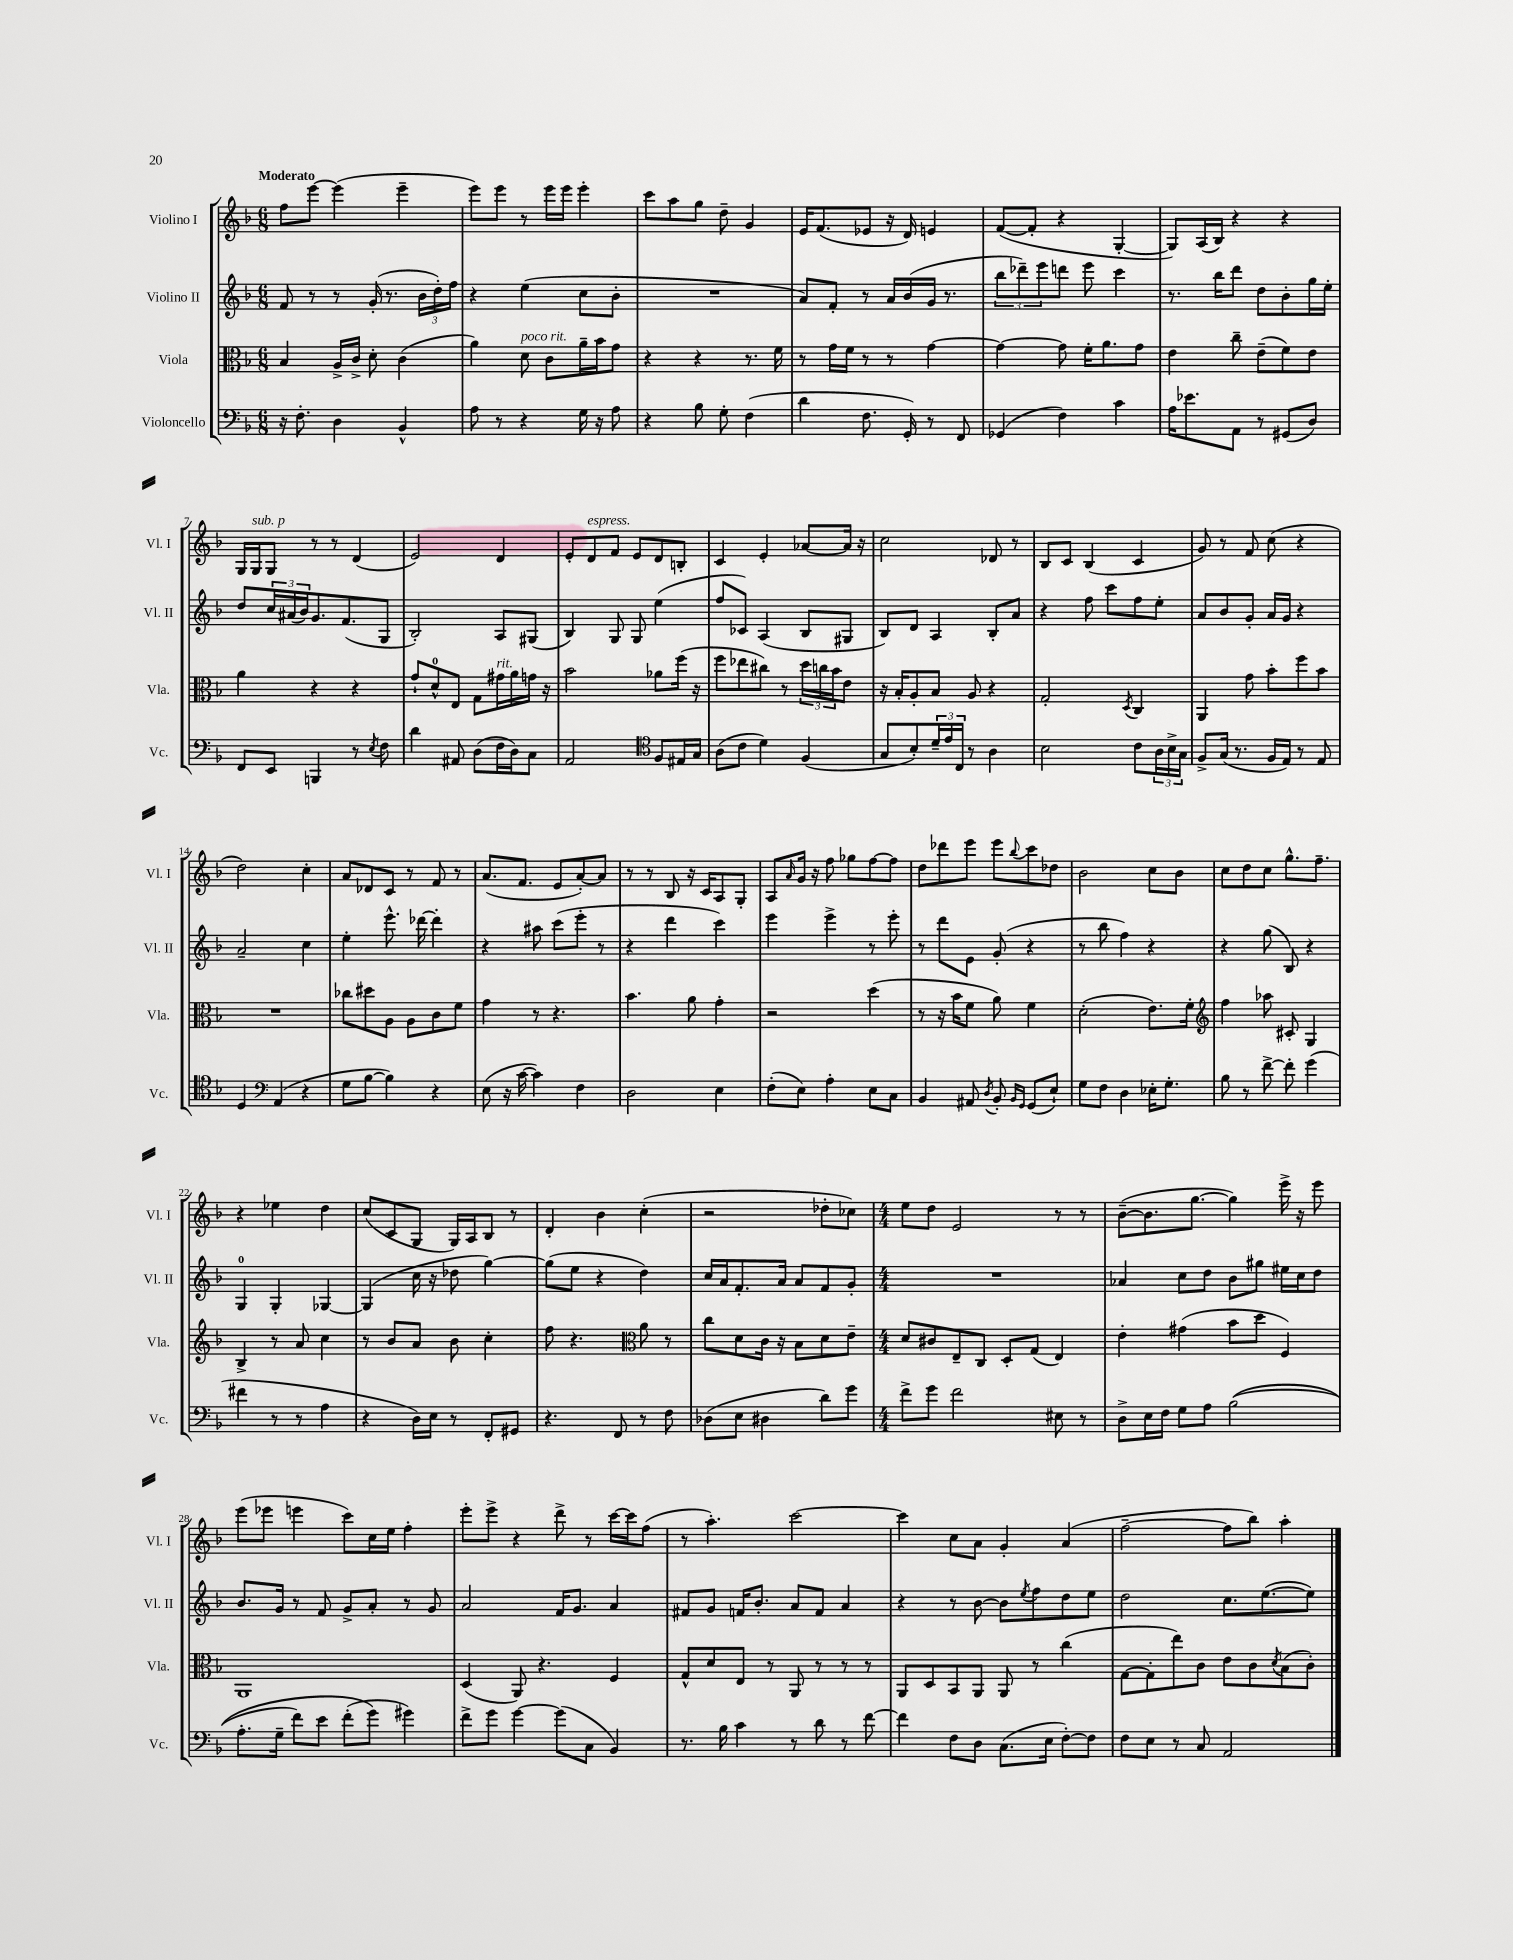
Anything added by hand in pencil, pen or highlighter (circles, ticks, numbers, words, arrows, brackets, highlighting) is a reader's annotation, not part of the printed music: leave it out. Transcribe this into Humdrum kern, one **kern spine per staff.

**kern	**kern	**kern	**kern
*staff4	*staff3	*staff2	*staff1
*clefF4	*clefC3	*clefG2	*clefG2
*k[b-]	*k[b-]	*k[b-]	*k[b-]
*M6/8	*M6/8	*M6/8	*M6/8
16r	4B-	8f	8ff
8.F'	.	.	.
.	.	8r	[8eee
4D	16A^	8r	(4eee]
.	16c^	.	.
.	8d'	(16g'	.
.	.	8.r	.
4BB-^^	(4c	.	4eee~
.	.	24b-	.
.	.	24dd')	.
.	.	24ff	.
=	=	=	=
8A	4a)	4r	8eee)
8r	.	.	8eee
4r	8d	(4ee	8r
.	8c	.	16eee
.	.	.	16eee
16G	16a~	8cc	4eee'
16r	16b-	.	.
8A	8g	8b-'	.
=	=	=	=
4r	4r	2.r	8ccc
.	.	.	8aa
8B-	4r	.	8gg
8G'	.	.	8dd~
(4F	8.r	.	4g
.	16f	.	.
=	=	=	=
4d	8r	8a)	16e
.	.	.	(8.f
.	16g	8f'	.
.	16f	.	.
8.F	8r	8r	8e-
.	8r	16a	16r
16GG')	.	(16b-	16d)
8r	[4g	16g	4e
.	.	8.r	.
8FF	.	.	.
=	=	=	=
(4GG-	4g_	12bb-	([8f
.	.	12ddd-~)	.
.	.	.	8f']
.	.	12eee	.
4F)	8g]	8ddd	4r
.	16f'	8eee	.
.	8.a	.	.
4c	.	4ccc	[4G'
.	8g	.	.
=	=	=	=
16A	4e	8.r	8G])
8.e-	.	.	.
.	.	.	(16A
.	.	16bb-	16B-)
8AA	8cc~	8ddd	4r
8r	(8e~	8dd	.
(8GG#	8f)	8b-'	4r
8D)	8e	16gg	.
.	.	16ee'	.
=	=	=	=
8FF	4a	8dd	16G
.	.	.	16G
8EE	.	24cc	8G
.	.	(24a#	.
.	.	24b-)	.
4BBB	4r	8.g	8r
.	.	.	8r
.	.	(8.f	.
8r	4r	.	(4d
8qE	.	.	.
8F	.	8G	.
=	=	=	=
4d	8g`	2B-')	2e)
.	8d^^	.	.
8AA#	8E	.	.
(8D	8G	.	.
16F	16g#	8A	4d
16D)	16a	.	.
8C	16g	(8G#	.
.	16r	.	.
=	=	=	=
2AA	2b-	4B-)	8e'
.	.	.	8d
.	.	8G	8f
.	.	8G	8e
*clefC4	*	*	*
8F	8a-	(4ee	8d
16E#	(16ff	.	8B'
16G	16r	.	.
=	=	=	=
(8A	8ff	8ff	4c
8c	8ee-	8c-)	.
4d)	8cc#)	(4A	4e'
.	8r	.	.
(4F	24dd	8B-	[8a-
.	24cc	.	.
.	24b-	.	.
.	8e	8G#	16a-]
.	.	.	16r
=	=	=	=
8G	16r	8B-)	2cc
.	16B-'	.	.
8B-')	8A'	8d	.
24d~	8B-	4A	.
24e	.	.	.
24C	.	.	.
8r	8A	.	.
4A	4r	8B-'	8d-
.	.	8a	8r
=	=	=	=
2B-	2G'	4r	8B-
.	.	.	8c
.	.	8ff	(4B-
.	.	8ccc	.
.	8qD	.	.
8c	4C	8ff	4c
24A	.	8ee'	.
24B-^	.	.	.
24G	.	.	.
=	=	=	=
8F^	4AA	8a	8g)
(16G	.	8b-	8r
8.r	.	.	.
.	8g	8g'	8f
16F	8b-'	16a	(8cc
16E)	.	16g	.
8r	8ff	4r	4r
8E	8b-	.	.
=	=	=	=
4D	2.r	2a~	2dd)
*clefF4	*	*	*
(4AA	.	.	.
4r	.	4cc	4cc'
=	=	=	=
8G	8cc-	4ee'	8a
[8B-	8dd#	.	8d-
4B-])	8A	8.eee^^	8c
.	8A	.	8r
.	.	[16ddd-	.
4r	8c	4ddd-']	8f
.	8f	.	8r
=	=	=	=
(8E	4g	4r	(8.a
16r	.	.	.
[16c	.	.	8.f
4c])	8r	8aa#	.
.	4.r	(8ccc	8e
4F	.	8eee'	[8a')
.	.	8r	8a]
=	=	=	=
2D	4.b-	4r	8r
.	.	.	8r
.	.	4ddd	8B-
.	8a	.	16r
.	.	.	16c
4E	4g'	4ccc)	8A
.	.	.	8G'
=	=	=	=
(8F'	2r	4eee	8A
.	.	.	16qqa
8E)	.	.	16g
.	.	.	16r
4A'	.	4eee^	8ff
.	.	.	8gg-
8E	(4dd	8r	[8ff
8C	.	8eee'	8ff]
=	=	=	=
4BB-	8r	8r	8dd
.	16r	8ddd	8ddd-
.	16b-	.	.
8AA#	8f	8e	8eee
8qD	.	.	.
8BB-'	8a)	(8g'	8eee
16qqBB-	.	.	.
16qqGG	.	.	8qqbb-
(8GG	4f	4r	8ccc
8E`)	.	.	8dd-
=	=	=	=
8G	(2d'	8r	2b-
8F	.	8bb-	.
4D	.	4ff)	.
16E-'	8.e)	4r	8cc
8.G'	.	.	.
.	.	.	8b-
.	16f'	.	.
=	=	=	=
*	*clefG2	*	*
8B-	4ff	4r	8cc
8r	.	.	8dd
[8f^	8aa-	(8gg	8cc
8f']	8c#'	8B-)	8.gg^^
(4g	4G	4r	.
.	.	.	8.ff~
=	=	=	=
4f#	4B-^	4G	4r
8r	8r	4G'	4ee-
8r	8a	.	.
4A	4cc	[4G-	4dd
=	=	=	=
4r	8r	(4G-]	(8cc
.	8b-	.	8c
16D)	8a	16cc	8G
16E	.	16r	.
8r	8b-	8dd-	16G)
.	.	.	16A
8FF'	4cc'	[4gg)	8B-
8GG#	.	.	8r
=	=	=	=
4.r	8ff	(8gg]	4d'
.	4.r	8ee	.
.	.	4r	4b-
8FF	.	.	.
*	*clefC3	*	*
8r	8a	4dd)	(4cc'
8F	8r	.	.
=	=	=	=
(8D-	8cc	16cc	2r
.	.	16a	.
8E	8d	8.f'	.
4D#	16c	.	.
.	16r	16a	.
.	8B-	8a	.
8d)	8d	8f	8dd-'
8g	8e~	8g'	8cc-)
=	=	=	=
*M4/4	*M4/4	*M4/4	*M4/4
8f^	8d	1r	8ee
8g	8c#	.	8dd
2f	8E~	.	2e
.	8C	.	.
.	8D'	.	.
.	(8G	.	.
8E#	4E)	.	8r
8r	.	.	8r
=	=	=	=
8D^	4e'	4a-	([8b-~
16E	.	.	8.b-]
16F	.	.	.
8G	(4g#	8cc	.
.	.	.	[8.gg
8A	.	8dd	.
&((2B-	8b-	8b-	4gg])
.	8dd	8gg#	.
.	4F)	16ee#	16eee^
.	.	16cc	16r
.	.	8dd	8eee
=	=	=	=
8.A'	1AA	8.b-	(8eee
.	.	.	8eee-
16G~	.	16g	.
8f)	.	8r	4eee
8e	.	8f	.
(8f'	.	8g^	8ccc)
8g&)	.	8a'	16cc
.	.	.	16ee
4g#)	.	8r	4ff'
.	.	8g	.
=	=	=	=
8f^	(4D	2a	8eee'
8g	.	.	8eee^
[4g	8AA)	.	4r
.	4.r	.	.
(8g]	.	16f	8ddd^
.	.	8.g	.
8C	.	.	8r
4BB-)	4F	4a	[16ccc
.	.	.	16ccc]
.	.	.	(8ff
=	=	=	=
8.r	8G^^	8f#	8r
.	8d	8g	4.aa')
16B-	.	.	.
4c	8E	16f	.
.	.	8.b-'	.
.	8r	.	.
8r	8AA	8a	[2ccc
8d	8r	8f	.
8r	8r	4a	.
[8f	8r	.	.
=	=	=	=
4f]	8AA	4r	4ccc]
.	8D	.	.
8F	8BB-	8r	8cc
8D	8AA	[8b-	8a
(8.C	8AA	8b-]	4g'
.	.	8qee	.
.	8r	8ff	.
16E	.	.	.
[8F')	(4cc	8dd	(4a
8F]	.	8ee	.
=	=	=	=
8F	[8G	2dd	[2ff~
8E	8G']	.	.
8r	8ee)	.	.
8C	8c	.	.
2AA	8e	8.cc	8ff]
.	8c	.	8bb-)
.	.	([8.ee	.
.	8qd	.	.
.	(8B-	.	4aa'
.	8c')	8ee])	.
==	==	==	==
*-	*-	*-	*-
